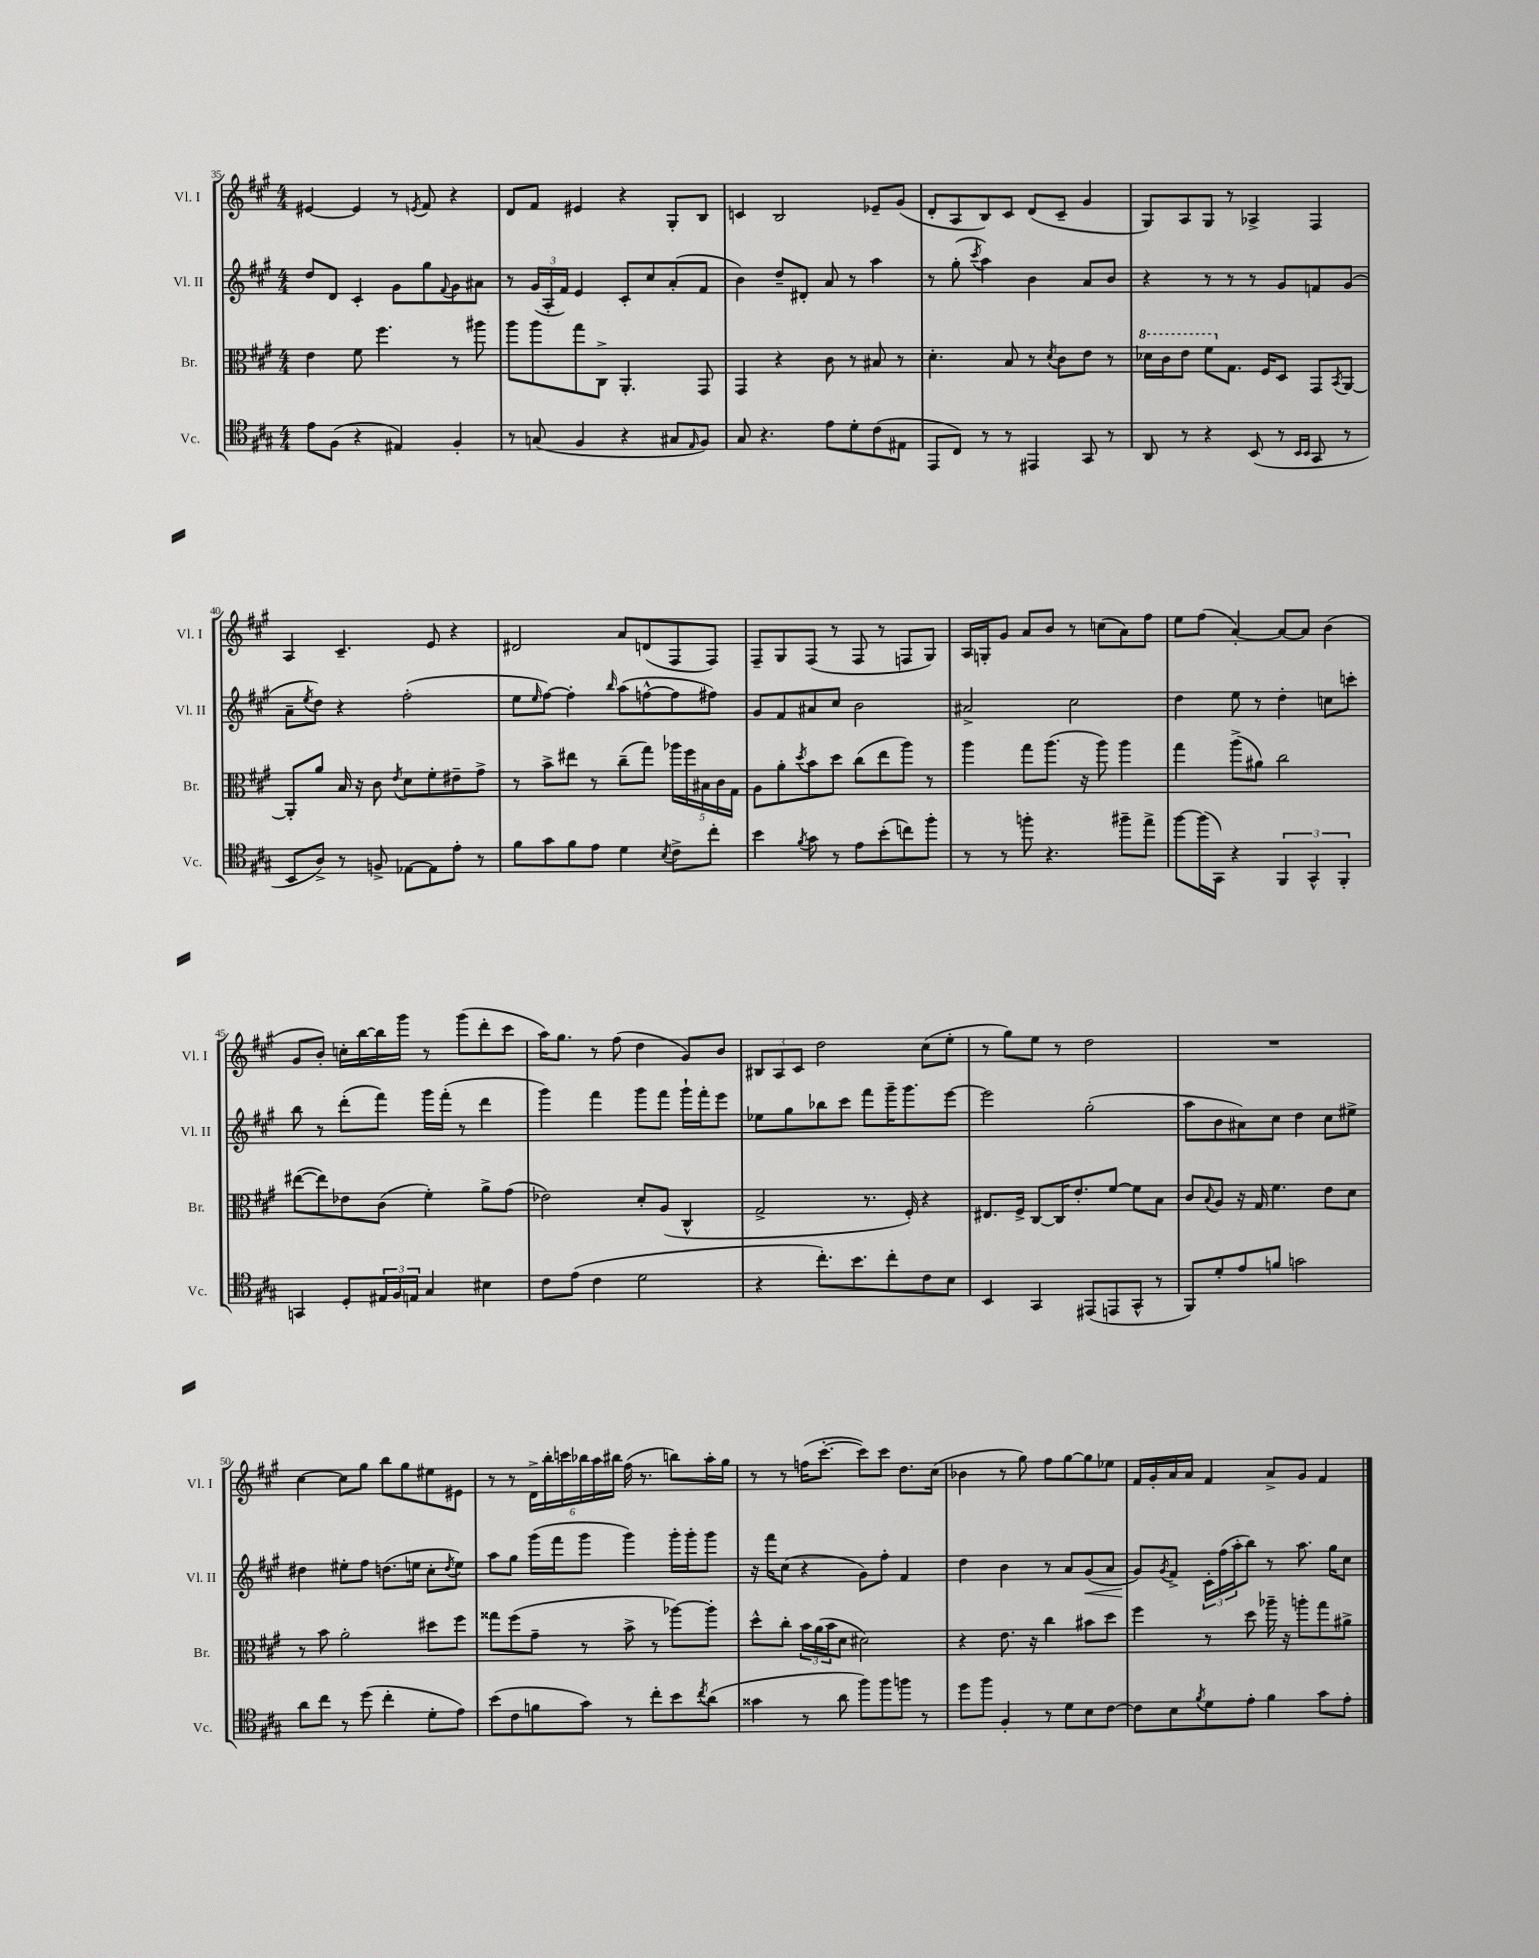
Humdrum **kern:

**kern	**kern	**kern	**kern
*staff4	*staff3	*staff2	*staff1
*clefC4	*clefC3	*clefG2	*clefG2
*k[f#c#g#]	*k[f#c#g#]	*k[f#c#g#]	*k[f#c#g#]
*M4/4	*M4/4	*M4/4	*M4/4
8e	4e	8dd	[4e#
(8F#	.	8d	.
4r	8f#	4c#'	4e#]
.	4.ff#	.	.
4E#)	.	8g#	8r
.	.	.	8qe
.	.	8gg#	8f#
.	.	8qqf#	.
4F#'	8r	8g#	4r
.	8aa#	8a#	.
=	=	=	=
8r	8aa	8r	8d
(8G	8aa	(24g#	8f#
.	.	24A'	.
.	.	24f#)	.
4F#	8gg#	4e	4e#
.	8C#^	.	.
4r	4.AA'	8c#'	4r
.	.	8cc#	.
8G#	.	(8a'	8G#'
16qqE	.	.	.
8F#)	8GG#	8f#	8B
=	=	=	=
8G#	4GG#	4b)	4c
4.r	.	.	.
.	4r	8dd~	2B
.	.	8d#'	.
8e	8c#	8a	.
8d'	8r	8r	.
(8c#	8B#	4aa	8e-~
8E#	8r	.	(8g#
=	=	=	=
8EE	4.d'	8r	8d'
8C#)	.	(8gg#'	8A
.	.	8qccc#	.
8r	.	4aa)	8B)
8r	8B	.	8c#
4EE#	8r	4b	(8d
.	8qd	.	.
.	8c#	.	8c#~
8GG#	8e	8a	4g#
8r	8r	8b	.
=	=	=	=
8AA	16dd-	4r	8G#)
.	16cc#	.	.
8r	8ee	.	8A
4r	8ff#	8r	8G#
.	8.G#	8r	8r
(8BB	.	8r	4A-^
.	16F#	.	.
8r	8D	8g#	.
16qqBB	.	.	.
16qqBB	.	.	.
8GG#	8GG#	8f	4F#
.	8qBB	.	.
8r	[8AA	(8g#	.
=	=	=	=
8BB	8AA']	8a~	4A
.	.	8qee	.
8A^)	8a	8dd)	.
8r	16B	4r	4.c#~
.	16r	.	.
8F^	8c#	.	.
.	8qe	.	.
[8E-	8d	(2ff#'	.
8E-]	8f#'	.	8e
8e'	8e#~	.	4r
8r	8g#^	.	.
=	=	=	=
8f#	8r	8ee	2d#
.	.	16qqee	.
8g#	8b^	[8ff#)	.
8f#	8ee#	4ff#']	.
8e	8r	.	.
.	.	16qqbb	.
4d	(8cc#~	(8aa	8a
.	8gg#)	[8ff^^	(8d
8qB	.	.	.
8c#^	20aa-	8ff]	8F#
.	20ff#	.	.
.	20B#	.	.
8cc#'	.	8ff#)	8F#)
.	20c#	.	.
.	20G#	.	.
=	=	=	=
4b	8A	8g#	8F#~
.	8a'	8f#	8G#
8qf#	8qdd	.	.
8g#	8b	8a#	(8F#
8r	8dd	8cc#	8r
8e	(8cc#	2b	8F#
(8b'	8ee	.	8r
8cc)	8aa)	.	8F
8ff#'	8r	.	8G#)
=	=	=	=
8r	4aa	2a#^	16A
.	.	.	16G'
8r	.	.	8g#
8ff'	8gg#	.	8a
4.r	(8.aa	.	8b
.	.	2cc#	8r
.	16r	.	.
.	8aa)	.	(8cc
8ff#~	4aa	.	8a)
8ee^	.	.	8ff#
=	=	=	=
[8ff#	4gg#	4dd	8ee
(16ff#]	.	.	(8ff#
16GG#)	.	.	.
4r	(8aa^	8ee	[4a')
.	8a#)	8r	.
6FF#	2cc#	4dd'	8a_
.	.	.	8a]
6GG#^^	.	.	.
.	.	8cc	(4b
6FF#'	.	.	.
.	.	8ccc'	.
=	=	=	=
4GG	([8ee#	8bb	8g#
.	8ee#])	8r	8b')
8D'	8e-	(8ddd'	16cc'
.	.	.	[16bb
24E#	(8c#	8fff#)	16bb]
24F#	.	.	.
.	.	.	16ggg#
24E	.	.	.
4G#	4f#')	16ggg#	8r
.	.	(16fff#'	.
.	.	8r	(8ggg#
4B#	8a^	4ddd	8ddd'
.	(8g#	.	8ccc#
=	=	=	=
8c#	2e-)	4ggg#)	16aa)
.	.	.	8.gg#
(8e	.	.	.
4c#	.	4fff#	8r
.	.	.	(8ff#
2d	8d'	8ggg#	4dd
.	(8A	8fff#	.
.	4C#^^	16ggg#`	8g#)
.	.	16fff#'	.
.	.	8eee	8b
=	=	=	=
4r	2G#^	8ee-	12B#
.	.	.	12A
.	.	8gg#	.
.	.	.	12c#
8.cc#')	.	8bb-	2dd
.	.	8ccc#	.
8.b	.	.	.
.	8.r	8fff#	.
8cc#'	.	16ggg#~	.
.	16F#')	8.ggg#	.
8c#	4r	.	(8cc#
8B	.	[8eee	8ee'
=	=	=	=
4BB	8.E#	2eee]	8r
.	.	.	8gg#)
.	16F#^	.	.
4GG#	[8C#	.	8ee
.	16C#]	.	8r
.	8.e'	.	.
(8EE#	.	(2gg#'	2dd
8EE	[8f#	.	.
8GG#^^	8f#]	.	.
8r	8B	.	.
=	=	=	=
8FF#)	8c#	8aa	1r
.	8qqB	.	.
8d'	8A	8b	.
8e	16r	8a#)	.
.	16G#	.	.
8f	4.f#	8cc#	.
2g	.	4dd	.
.	8e	8cc#	.
.	8d	8ee#^	.
=	=	=	=
8a	8r	4dd#	[4cc#
8cc#	8b	.	.
8r	2a'	8ee#'	8cc#]
(8dd	.	8ff#	8gg#
4cc#'	.	(8.dd	8bb
.	.	.	8gg#
.	.	16ee	.
8d'	8dd#	8cc#'	8ee#
.	.	8qdd	.
8e)	8ff#	8ee)	8e#
=	=	=	=
(8b	8gg##	8aa	8r
8c#	(8ff#	8gg#	8r
8f	8g#~	(16ggg#	24d^
.	.	.	24bb'
.	.	16fff#	.
.	.	.	24ccc
8g#)	8r	8ggg#	24bb-
.	.	.	24aa
.	.	.	24bb#
8r	8b^	4ggg#)	(16ff#
.	.	.	8.r
8cc#'	8r	.	.
8b	[8aa-)	16ggg#'	8bb)
.	.	16ggg#'	.
8qcc#	.	.	.
(8a	8aa-']	8ggg#	16aa'
.	.	.	16gg#
=	=	=	=
4g##	8dd^^	16r	8r
.	.	16fff#	.
.	8cc#'	(8cc#	8r
8r	24b	4r	(16ff
.	(24a	.	.
.	.	.	[8.ccc#'
.	24b	.	.
8a	8d	.	.
8ff#)	2d#)	8g#)	8ccc#])
8ff#	.	8ff#'	8ccc#
8ff	.	4f#	8.dd
8r	.	.	.
.	.	.	(16cc#
=	=	=	=
8dd	4r	4dd	4b-
8ff#	.	.	.
4F#'	8.e	4b	8r
.	.	.	8gg#)
.	16r	.	.
8r	4cc#	8r	8ff#
8d	.	8a	[8gg#
8B	8b#	(8g#	8gg#]
[8c#	8dd	8a	8ee-
=	=	=	=
8c#]	4ff#	8g#)	16f#
.	.	.	16g#'
.	.	8qg#	.
8B	.	8f#^	16a
.	.	.	16a
8qf#	.	.	.
8d	8r	24c#'	4f#
.	.	(24ff#	.
.	.	24aa'	.
8e'	8dd	8bb)	.
4f#	16aa-~	8r	8a^
.	16r	.	.
.	8aa'	8.aa	8g#
8g#	8gg#	.	4f#
.	.	16gg#	.
8e'	8a#^	8cc#	.
==	==	==	==
*-	*-	*-	*-
